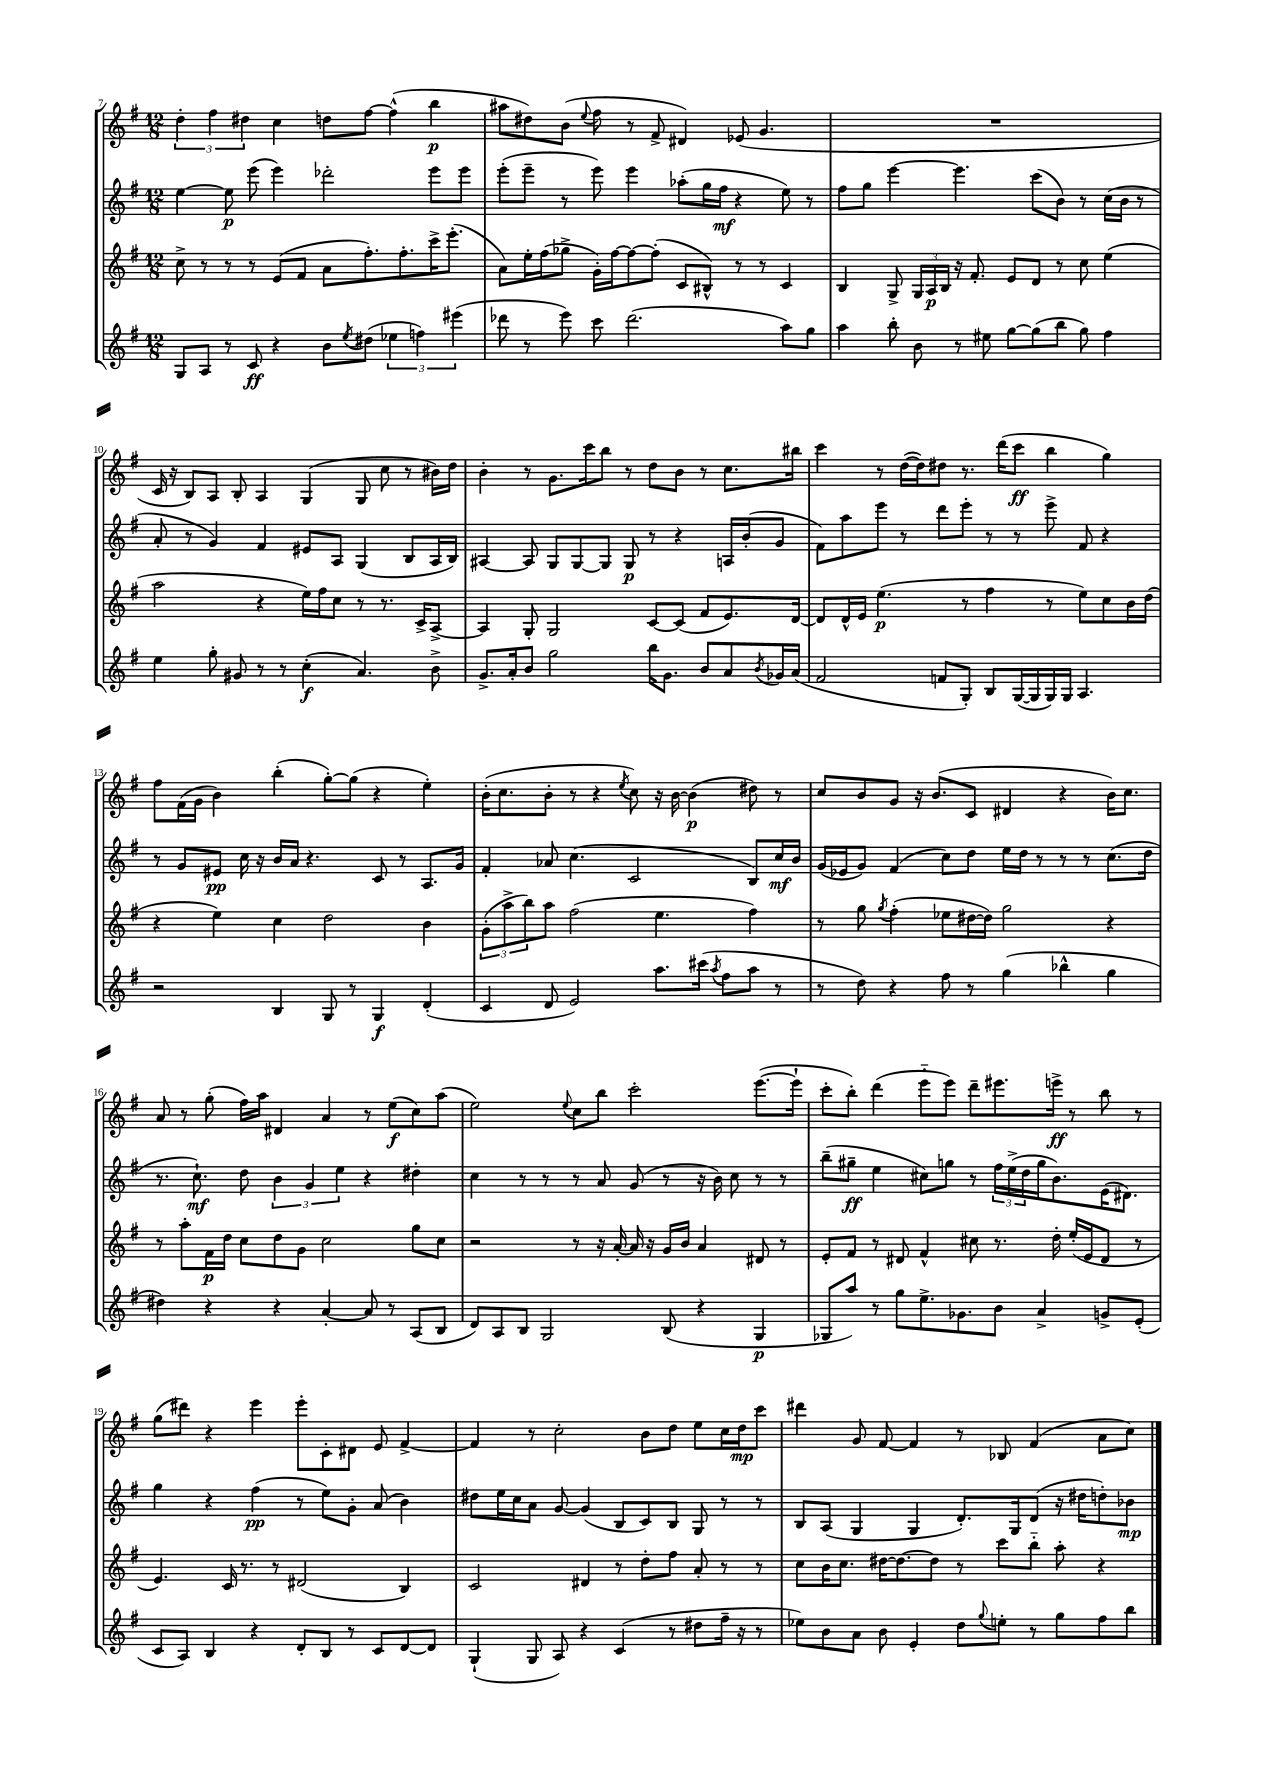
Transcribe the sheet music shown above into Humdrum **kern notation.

**kern	**kern	**kern	**kern
*staff4	*staff3	*staff2	*staff1
*clefG2	*clefG2	*clefG2	*clefG2
*k[f#]	*k[f#]	*k[f#]	*k[f#]
*M12/8	*M12/8	*M12/8	*M12/8
8G/L	8cc^\	[4ee\	6dd'\
8A/J	8r	.	.
.	.	.	6ff#\
8r	8r	8ee\]	.
.	.	.	6dd#\
8c/	8r	(8eee\	.
4r	(8e/L	4eee\)	4cc\
.	8f#/J	.	.
8b\L	8a\L	2ddd-'\	8dd\L
8qee/	.	.	.
(8dd#\J	8.ff#'\)	.	[8ff#\J
6ee-\	.	.	(4ff#^^\]
.	8.ff#'\	.	.
6ff\)	.	.	.
.	16ccc^\K	8eee\L	4bb\
.	(8.eee'\J	.	.
(6eee#\	.	.	.
.	.	8eee\J	.
=	=	=	=
8ddd-\	8a\L)	(8eee'\L	8aa#\L
8r	16ee'\L	8eee~\J	8dd#\)
.	(16ff#\J	.	.
8eee\)	8gg-^\J	8r	(8b\J
.	.	.	8qqee/
8ccc\	16g'\LL)	8eee\)	8ff#\
.	[16ff#\J	.	.
(2.ddd-\	8ff#\_	4eee\	8r
.	(8ff#'\]J	.	8f#^/
.	8c/L	(8aa-'\L	4d#/)
.	8B#^^/J)	16gg\L	.
.	.	16ff#\JJ	.
.	8r	4r	(8e-/
.	8r	.	4.g/
8aa\L)	4c/	8ee\)	.
8gg\J	.	8r	.
=	=	=	=
4aa\	4B/	8ff#\L	1.r
.	.	8gg\J	.
8bb'\	8G^/	[4eee\	.
8b\	24G/LL	.	.
.	24A/	.	.
.	24B/JJ	.	.
8r	16r	4.eee\]	.
.	8.f#'/	.	.
8ee#\	.	.	.
[8gg\L	8e/L	.	.
(8gg\]	8d/J	(8ccc\L	.
8bb\J	8r	8b\J)	.
8gg\)	8cc\	8r	.
4ff#\	(4ee\	(16cc\LL	.
.	.	16b\JJ	.
.	.	8r	.
=	=	=	=
4ee\	2aa\	8a'/	16c/
.	.	.	16r
.	.	8r	8B/L)
8gg'\	.	4g/)	8A/J
8g#/	.	.	8B'/
8r	4r	4f#/	4A/
8r	.	.	.
(4cc'\	16ee\LL)	8e#/L	(4G/
.	16ff#\J	.	.
.	8cc\J	8A/J	.
4.a/)	8r	(4G/	8G/
.	8.r	.	8cc\
.	.	8B/L	8r
.	16c^/LK	.	.
8b^\	[8A^/J	16A/L	16b#\LL)
.	.	16B/JJ)	16dd\JJ
=	=	=	=
8.g^/L	4A/]	[4A#/	4b'\
16a'/k	.	.	.
8b/J	8G'/	8A#/]	8r
2gg\	2G/	8G/L	8.g\L
.	.	[8G/	.
.	.	.	16ccc\k
.	.	8G/]J	8bb\J
.	.	8G/	8r
16bb\LK	[8c/L	8r	8dd\L
8.g\J	.	.	.
.	(8c/]J	4r	8b\J
8b/L	8f#/L	.	8r
8a/	8.e/)	16A/LL	8.cc\L
.	.	(16b'/J	.
8qb/	.	.	.
16g-/L	.	8g/J	.
(16a/JJ	[16d/Jk	.	16bb#\Jk
=	=	=	=
2f#/	8d/]L	8f#\L)	4ccc\
.	16d^^/L	8aa\	.
.	16e/JJ	.	.
.	(4.ee\	8eee\J	8r
.	.	8r	([16dd\LL
.	.	.	16dd\]J)
8f/L	.	8ddd\L	8dd#\J
8G'/J)	8r	8eee'\J	8.r
8B/L	4ff#\	8r	.
.	.	.	(16ddd\LK
([16G/L	.	8r	8ccc\J
16G/]	.	.	.
16G/)	8r	8eee^\	4bb\
16G/JJ	.	.	.
4.A/	8ee\L)	8f#/	.
.	8cc\	4r	4gg\)
.	16b\L	.	.
.	(16dd\JJ	.	.
=	=	=	=
2r	4r	8r	8ff#\L
.	.	8g/L	(16f#\L
.	.	.	16g\JJ
.	4ee\)	8e#/J	4b\)
.	.	16cc\	.
.	.	16r	.
4B/	4cc\	16b/LL	(4bb'\
.	.	16a/JJ	.
.	.	4.r	.
8G/	2dd\	.	[8gg'\L)
8r	.	.	(8gg\]J
4G/	.	8c/	4r
.	.	8r	.
(4d'/	4b\	8.A/L	4ee'\)
.	.	16g/Jk	.
=	=	=	=
4c/	(12g'\L	4f#'/	(16b'\LK
.	.	.	8.cc\
.	12aa^\	.	.
.	12bb\)	.	.
8d/	8aa\J	8a-/	8b'\J
2e/)	(2ff#\	(4.cc\	8r
.	.	.	4r
.	.	.	8qee/
.	.	2c/	8cc\)
8.aa\L	4.ee\	.	16r
.	.	.	[16b\
.	.	.	(4b\]
(16ccc#\Jk	.	.	.
8qaa/	.	.	.
8ff#\L	.	.	.
8aa\J	4ff#\)	8B/L)	8dd#\)
8r	.	16cc/L	8r
.	.	16b/JJ	.
=	=	=	=
8r	8r	(16g/LL	8cc/L
.	.	16e-/J	.
8dd\)	8gg\	8g/J)	8b/
.	8qgg/	.	.
4r	(4ff#'\	(4f#/	8g/J
.	.	.	16r
.	.	.	(8.b/L
8ff#\	8ee-\L	8cc\L)	.
8r	[16dd#\L	8dd\J	8c/J
.	16dd#\]JJ)	.	.
(4gg\	2gg\	16ee\LL	4d#/
.	.	16dd\JJ	.
.	.	8r	.
4bb-^^\	.	8r	4r
.	.	8r	.
4gg\	4r	(8.cc\L	16b\LK)
.	.	.	8.cc\J
.	.	16dd\Jk	.
=	=	=	=
4dd#\)	8r	8.r	8a/
.	8aa'\L	.	8r
.	.	8.cc`\)	.
4r	16f#\L	.	(8gg'\
.	16dd\JJ	.	.
.	8cc\L	8dd\	16ff#\LL)
.	.	.	16aa\JJ
4r	8dd\	6b\	4d#/
.	8g\J	.	.
.	.	6g/	.
[4a'/	2cc\	.	4a/
.	.	6ee\	.
8a/]	.	4r	8r
8r	.	.	(8ee\L
(8A/L	8gg\L	4dd#'\	8cc\)
8B/J	8cc\J	.	(8aa\J
=	=	=	=
8d/L)	2r	4cc\	2ee\)
8A/	.	.	.
8B/J	.	8r	.
2G/	.	8r	.
.	.	.	8qqee/
.	8r	8r	8cc\L
.	16r	8a/	8bb\J
.	[16a'/	.	.
.	16a/]	(8g/	2ccc'\
.	16r	.	.
(8B/	16g/LL	8r	.
.	16b/JJ	.	.
4r	4a/	16r	.
.	.	16b\)	.
.	.	8cc\	.
4G/	8d#/	8r	([8.eee\L
.	8r	8r	.
.	.	.	16eee`\]Jk
=	=	=	=
8G-/L	8e'/L	(8bb~\L	8ccc'\L
8aa/J)	8f#/J	8gg#~\J	8bb'\J)
8r	8r	4ee\	(4ddd\
8gg\L	8d#/	.	.
8.ee^\	4f#^^/	8cc#\L)	8eee'~\L
.	.	8gg\J	8eee\J)
8.g-\	.	.	.
.	8cc#\	8r	8ddd~\L
8b\J	8.r	24ff#\LL	8.eee#\
.	.	(24ee^\	.
.	.	24dd\	.
4a^/	.	16gg\J	.
.	16dd'\	8.b\)	16eee^\Jk
.	(16ee'/LL	.	8r
.	16e/J	.	.
8g^/L	8d#/J	(16e\K	8bb\
.	.	8.d#\J)	.
(8e'/J	8r	.	8r
=	=	=	=
8c/L	4.e/)	4gg\	(8gg\L
8A/J)	.	.	8ddd#\J)
4B/	.	4r	4r
.	16c/	.	.
.	8.r	.	.
4r	.	(4ff#\	4eee\
.	8r	.	.
8d'/L	(2d#/	8r	8eee'\L
8B/J	.	8ee\L)	8c'\
8r	.	8g'\J	8d#\J
8c/L	.	(8a/	8e/
[8d/	4B/)	4b\)	[4f#^/
8d/]J	.	.	.
=	=	=	=
(4G`/	2c/	8dd#\L	4f#/]
.	.	16ee\L	.
.	.	16cc\J	.
8G/	.	8a\J	8r
8A/)	.	[8g/	2cc'\
4r	4d#/	(4g/]	.
(4c/	8r	8B/L	.
.	8dd'\L	8c/)	8b\L
8r	8ff#\J	8B/J	8dd\J
8dd#\L	8a'/	8G/	8ee\L
16ff#~\Jk	8r	8r	16cc\L
16r	.	.	16dd\J
8r	8r	8r	8ccc\J
=	=	=	=
8ee-\L)	8cc\L	8B/L	4ddd#\
8b\	16b\K	(8A/J	.
.	8.cc\J	.	.
8a\J	.	4G/	8g/
8b\	[16dd#\LK	.	[8f#/
.	8.dd#\_	.	.
4e'/	.	4G/	4f#/]
.	8dd#\]J	.	.
8dd\L	8r	8.d'/L)	8r
8qqgg/	.	.	.
8ee'\J	8ccc\L	.	8B-/
.	.	16G/k	.
8r	8bb'~\J	(8d/J	(4f#/
8gg\L	8aa'\	16r	.
.	.	16dd#\LK	.
8ff#\	4r	8dd'\)	8a\L
8bb\J	.	8b-\J	8cc\J)
==	==	==	==
*-	*-	*-	*-
